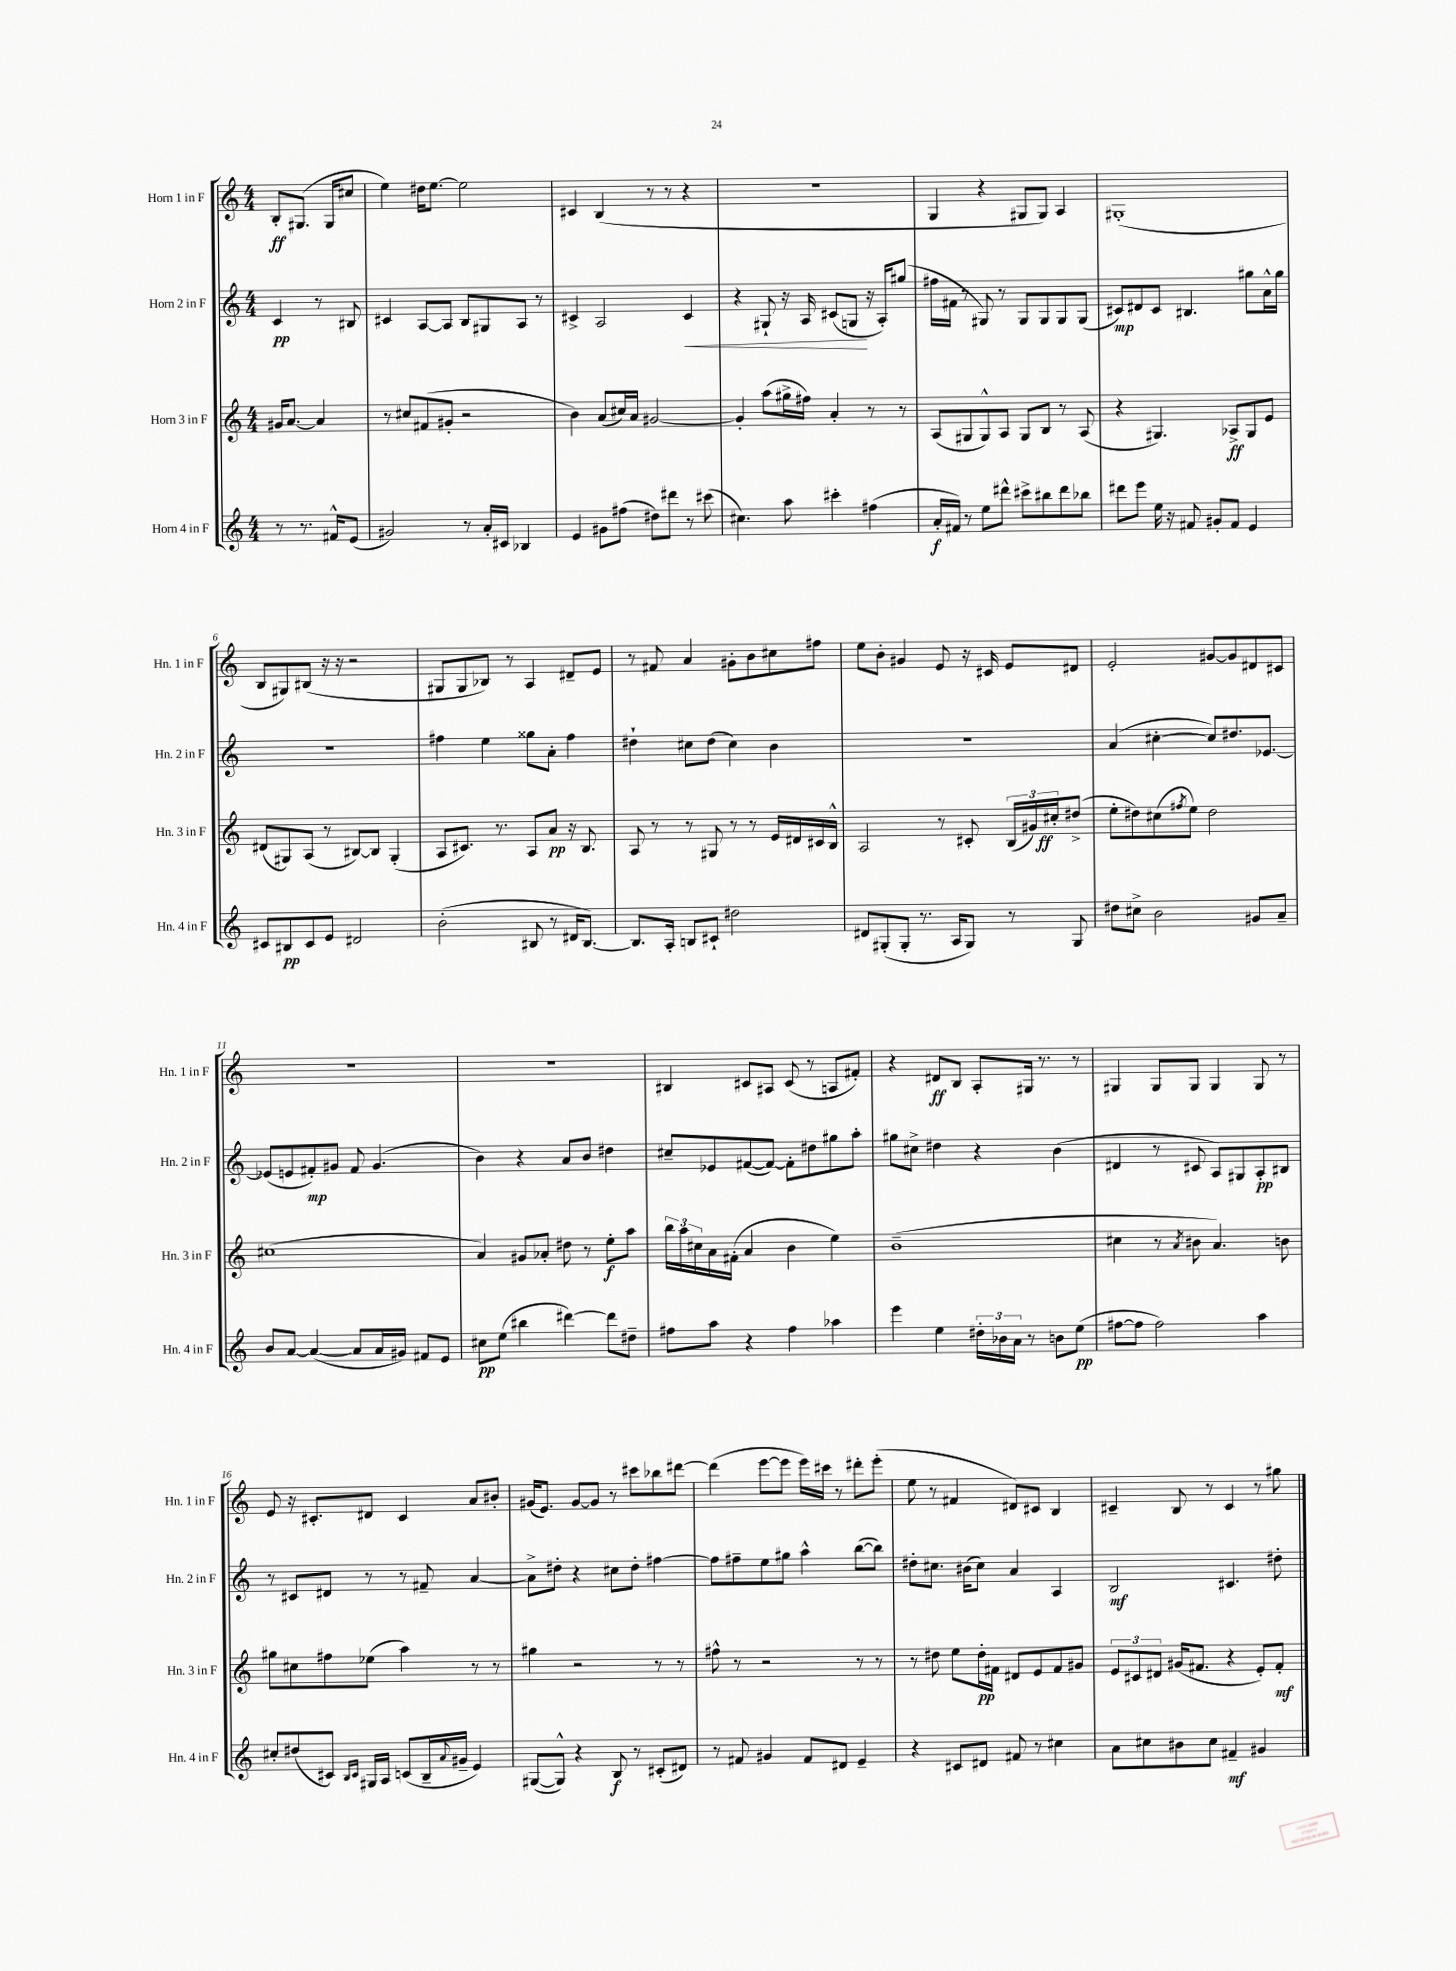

**kern	**kern	**kern	**kern
*staff4	*staff3	*staff2	*staff1
*clefG2	*clefG2	*clefG2	*clefG2
*k[]	*k[]	*k[]	*k[]
*M4/4	*M4/4	*M4/4	*M4/4
8r	16g#	4c	8B'
.	[8.a	.	.
8.r	.	.	(8.G#
.	4a]	8r	.
16f#^^	.	.	16G#
(8e	.	8B#	8cc#
=	=	=	=
2g#)	8r	4c#	4ee)
.	8cc#	.	.
.	(8f#	[8A	16dd#
.	.	.	[8.ee
.	8g#'	8A]	.
8r	2r	8B	2ee]
16a'	.	8G#	.
16c#	.	.	.
4B-	.	8A	.
.	.	8r	.
=	=	=	=
4e	4b)	4c#^	4c#
8g#	(8a	2A	(4B
(8ff#	16cc#)	.	.
.	16a	.	.
8dd#)	[2g#	.	8r
8ddd#	.	.	8r
8r	.	4c#	4r
(8ccc#	.	.	.
=	=	=	=
4.cc#)	4g#']	4r	1r
.	(8aa	8G#`	.
8aa	16gg#^	16r	.
.	16ff#)	16A	.
4ccc#'	4a'	(8c#	.
.	.	8G	.
(4ff#	8r	16r	.
.	.	16A')	.
.	8r	(8gg#	.
=	=	=	=
16a'	(8A	16ff#	4G
16f#)	.	16f#	.
8r	8G#	8r	.
8ee	8G#^^)	8G#)	4r
8ddd#^^	8A	8r	.
8ccc#^	8G#	8G#	8G#
8bb#	8B	8G#	8G#)
8ddd#	8r	8G#	4A
8bb-	(8A	(8G#	.
=	=	=	=
8ddd#	4r	8c#)	(1G#'
8eee	.	8d#	.
16ee	4.G#)	8c#	.
16r	.	.	.
8f#	.	4.B#	.
8g#'	.	.	.
8f#	8A-^	.	.
4e	8G#	8gg#	.
.	8e	16a^^	.
.	.	16gg#	.
=	=	=	=
8c#	(8d#	1r	8B
8B#	8G#)	.	8G#)
8c#	(8A	.	(8B#
8e	8r	.	16r
.	.	.	16r
2d#	[8B#)	.	2r
.	8B#]	.	.
.	(4G#'	.	.
=	=	=	=
(2b'	8A	4ff#	8G#
.	8.c#)	.	8G#
.	.	4ee	8B-)
.	8.r	.	.
.	.	.	8r
8B#	8A	8gg##	4A
8r	8a	8a'	.
16d#	16r	4ff#	8d#~
[8.B#)	8.B	.	.
.	.	.	8e
=	=	=	=
8.B#]	8A	4dd#`	8r
.	8r	.	8f#
16A'	.	.	.
8B	8r	8cc#	4a
8c#`	8G#	(8dd#	.
2dd#	8r	4cc#)	8g#'
.	8r	.	8b
.	16e	4b	8cc#
.	16d#	.	.
.	16c#	.	8ff#
.	16B^^	.	.
=	=	=	=
8d#	2A	1r	8ee
(8G#'	.	.	8b'
8G#'	.	.	4g#
8.r	.	.	.
.	8r	.	8e
16A	.	.	.
8G#)	8c#'	.	16r
.	.	.	16c#
8r	(24B	.	8e
.	24g#)	.	.
.	24cc#'	.	.
8G#	(8dd#^	.	8d#
=	=	=	=
8dd#	8ee'	(4a	2e'
8cc#^	8dd#)	.	.
2b	(8cc#	[4cc#'	.
.	8qff#	.	.
.	8ee)	.	.
.	2dd#	8cc#])	[8g#
.	.	8.dd#	8g#]
8g#	.	.	8d#
.	.	[8.e-	.
8a~	.	.	8c#
=	=	=	=
8b	(1cc#	(8e-]	1r
[8a	.	8e	.
(4a_	.	8f#')	.
.	.	8g#	.
8a]	.	8f#	.
16a	.	(4.g#	.
16g#)	.	.	.
8f#	.	.	.
8e	.	.	.
=	=	=	=
8cc#	4a)	4b)	1r
(8ee	.	.	.
4bb#	8g#	4r	.
.	8a-'	.	.
[4ddd#)	8dd#	8a	.
.	8r	8b	.
8ddd#]	8ee'	4dd#	.
8dd#~	8aa	.	.
=	=	=	=
8ff#	24bb	8cc#~	4B#
.	24aa	.	.
.	24cc#	.	.
8aa	16a	8e-	.
.	(16f#'	.	.
4r	4a	([8f#	8c#
.	.	8f#_)	8A#
4ff#	4b	8f#']	(8c#
.	.	8dd#	8r
4aa-	4ee)	8gg#	8A
.	.	8aa'	8f#')
=	=	=	=
4eee	(1b~	8gg#	4r
.	.	8cc#^	.
4ee	.	4dd#	8d#
.	.	.	8B
24dd#'	.	4r	8A'
24b-	.	.	.
24a	.	.	.
8r	.	.	16G#
.	.	.	8.r
8b	.	(4b	.
(8ee	.	.	8r
=	=	=	=
[8ff#	4cc#	4d#	4G#
8ff#]	.	.	.
2ff#)	8r	8r	8G#
.	8qa	.	.
.	8b#	8c#	8G#
.	4.a)	8A)	4G#
.	.	8G#	.
4aa	.	8A'	8G#
.	8b	8B#	8r
=	=	=	=
8cc#'	8gg#	8r	8e
(8dd#	8cc#	8c#	16r
.	.	.	8.c#'
8c#)	8ff#	8d#	.
16qqB	.	.	.
16qqc#	.	.	.
16G#	(8ee-	8r	8d#
16A	.	.	.
(8c	4aa)	8r	4c#
16B~	.	8f#~	.
8qqa	.	.	.
16g#~	.	.	.
4e)	8r	[4a	8a
.	8r	.	8b#'
=	=	=	=
([8G#	4gg#	8a^]	(16g#
.	.	.	8.e)
8G#^^])	.	8dd#'	.
4r	2r	4r	[8g#
.	.	.	8g#]
8B	.	8cc#	8r
8r	.	8dd#'	8ccc#
(8c#'	8r	[4ff#	8bb-
8d#)	8r	.	[8ddd#
=	=	=	=
8r	8ff#^^	8ff#]	(4ddd#]
8f#	8r	8ff#~	.
4g#	2r	8ee	[8eee
.	.	8gg#	8eee]
8f#	.	4aa^^	16eee)
.	.	.	16ccc#
8d#	.	.	8r
4e~	8r	([8bb	8ddd#'
.	8r	8bb])	(8eee'
=	=	=	=
4r	8r	8dd#'	8ee
.	8dd#	8.cc#	8r
8c#	8ee	.	4f#
.	.	(16b#	.
8d#	16dd#'	8cc#)	.
.	16f#	.	.
8f#	8d#	4a	8d#)
8r	8e	.	8c#
4cc#	8f#	4A	4B
.	8g#	.	.
=	=	=	=
8a	12e	2B	4c#~
.	12c#	.	.
8cc#	.	.	.
.	12d#	.	.
8b#	(16g#	.	8B
.	8.f#	.	.
8cc#	.	.	8r
4f#~	4r	4.c#	4c#
4g#	8e')	.	8r
.	8f#'	8dd#'	8gg#
==	==	==	==
*-	*-	*-	*-
